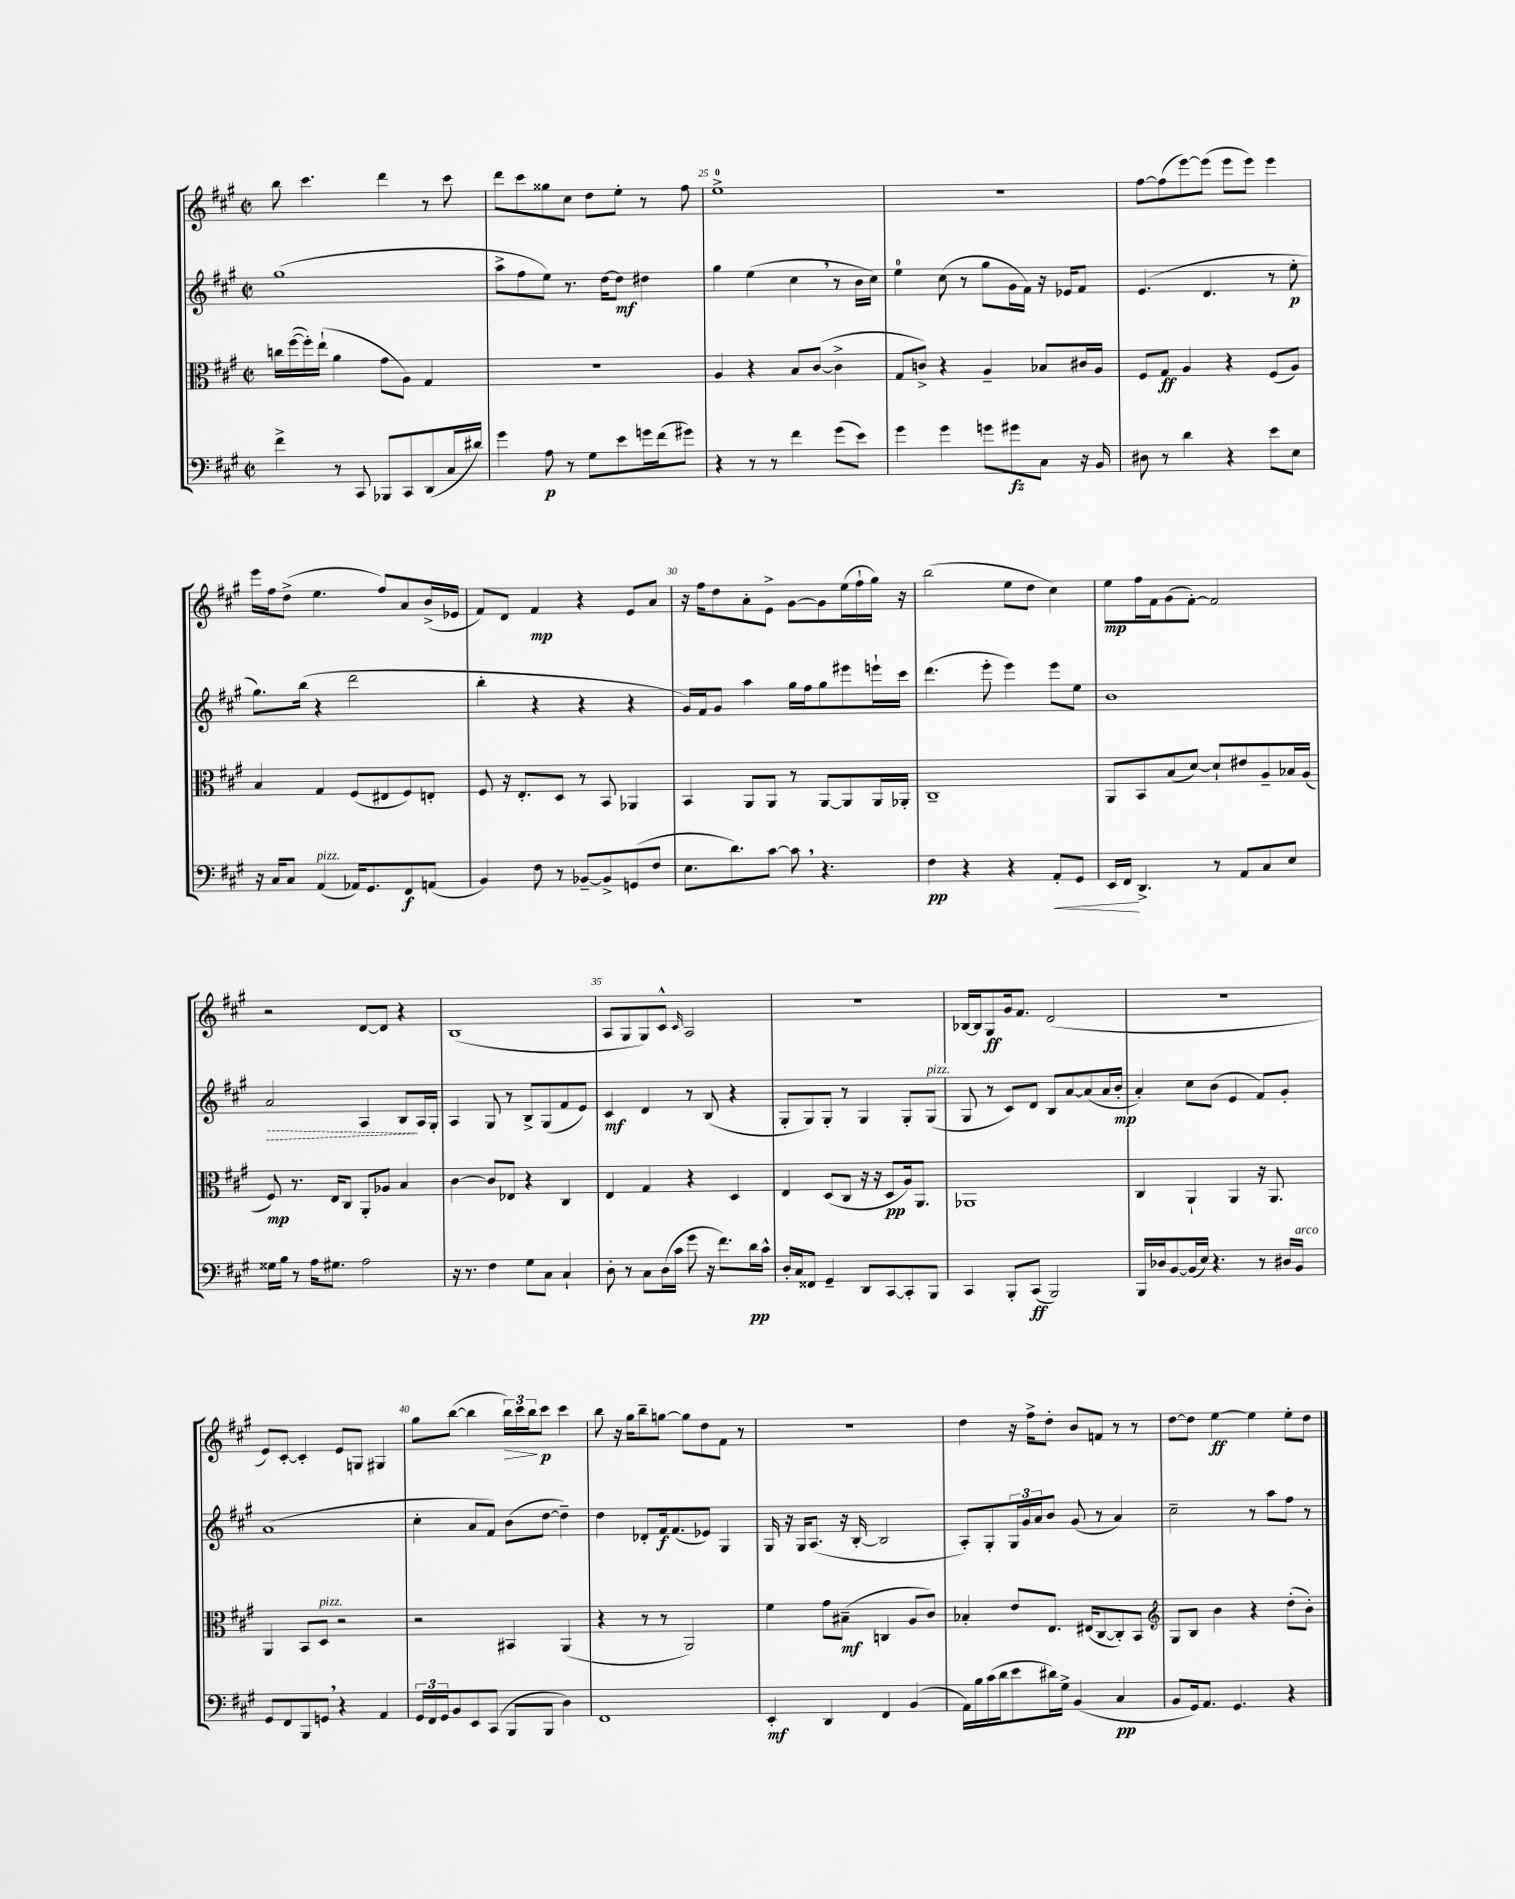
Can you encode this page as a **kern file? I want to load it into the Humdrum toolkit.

**kern	**kern	**kern	**kern
*staff4	*staff3	*staff2	*staff1
*clefF4	*clefC3	*clefG2	*clefG2
*k[f#c#g#]	*k[f#c#g#]	*k[f#c#g#]	*k[f#c#g#]
*M2/2	*M2/2	*M2/2	*M2/2
*met(c|)	*met(c|)	*met(c|)	*met(c|)
4f#^	16cc	(1gg#	8bb
.	([16ff#	.	.
.	16ff#'])	.	4.ccc#
.	(16ee`	.	.
8r	4a	.	.
8CC#	.	.	.
8BBB-	8g#	.	4ddd
8CC#	8A)	.	.
(8DD	4G#	.	8r
16C#	.	.	8ccc#
16d#)	.	.	.
=	=	=	=
4g#	1r	8aa^	8ddd
.	.	8ff#	8ccc#
8A	.	8ee)	8gg##
8r	.	8.r	8cc#
8G#	.	.	8dd
.	.	[16dd	.
8e	.	8dd]	8ee'
16g	.	4dd#	8r
(16f#	.	.	.
8g#)	.	.	8ff#
=	=	=	=
4r	4A	4gg#	1ee^
8r	4r	(4ee	.
8r	.	.	.
4f#	8B	4cc#	.
.	([8c#	.	.
(8g#	4c#^]	8r	.
8e)	.	16b	.
.	.	16cc#)	.
=	=	=	=
4g#	8G#	4ee	1r
.	8c^)	.	.
4g#	4r	(8cc#	.
.	.	8r	.
8g	4A~	8gg#	.
8g#	.	16g#	.
.	.	16f#)	.
8C#	8B-	16r	.
.	.	16e-	.
16r	16c#	8f#	.
16BB	16A	.	.
=	=	=	=
8D#	8F#	(4.e	[8ff#
8r	8G#	.	(8ff#]
4d	4A	.	[8eee)
.	.	4.d	(8eee]
4r	4r	.	8eee
.	.	.	8eee)
8e	(8F#	8r	4eee
8E	8A)	8ee'	.
=	=	=	=
16r	4B	8.gg#)	16eee
16C#	.	.	16ff#
8C#	.	.	(8dd^
.	.	(16bb	.
(4AA	4G#	4r	4.ee
16AA-)	(8F#	2ddd	.
8.GG#	.	.	.
.	8E#	.	8ff#)
8FF#	8F#)	.	8a
(8AA	8E'	.	(16b^
.	.	.	16e-
=	=	=	=
4BB)	8F#	4bb'	8f#)
.	16r	.	8d
.	8.E'	.	.
8F#	.	4r	4f#
8r	8D	.	.
[8BB-~	8r	4r	4r
8BB-^]	8BB	.	.
(8GG	4AA-	4r	8e
8F#	.	.	8a
=	=	=	=
8.E	4BB	16g#)	16r
.	.	16f#	16ff#
.	.	8g#	8dd
8.d)	.	.	.
.	8AA	4aa	8a'
[8c#	8AA	.	8e^
8c#]	8r	16gg#	[8g#
.	.	16ff#	.
4.r	[8AA	8gg#	8g#]
.	8AA]	8eee#	(16ee
.	.	.	16ff#`
.	16AA	16eee`	16gg#)
.	16AA-'	16ccc#	16r
=	=	=	=
4F#	1C#~	(4.ddd	(2bb
4r	.	.	.
.	.	8eee'	.
4r	.	4eee)	8ee
.	.	.	8dd
8AA'	.	8eee	4cc#)
8GG#	.	8ee	.
=	=	=	=
16EE	8AA	1b	8ee
16FF#	.	.	.
4.DD^	8BB	.	16ff#
.	.	.	16f#
.	(8B	.	(8g#
.	[8d)	.	[8f#')
8r	8d`]	.	2f#]
8AA	8e#	.	.
8C#	8A~	.	.
8E	16B-	.	.
.	(16A	.	.
=	=	=	=
16G##	8F#)	2a	2r
16B	.	.	.
8r	8.r	.	.
16A	.	.	.
8.G#	16E	.	.
.	8C#	.	.
2A	8AA'	4A	[8d
.	8A-	.	8d]
.	4B	8B	4r
.	.	16A	.
.	.	16G#'	.
=	=	=	=
16r	[4c#	4A	(1B
8.r	.	.	.
4F#	8c#]	8G#	.
.	8E-	8r	.
8G#	4r	8B^	.
8C#	.	(8G#	.
4C#`	4C#	8f#	.
.	.	8e)	.
=	=	=	=
8D'	4E	4c#	8A
8r	.	.	8G#
8C#	4G#	4d	8G#)
(16D	.	.	8c#^^
16c#	.	.	.
.	.	.	16qqc#
8g#	4r	8r	2A
16r	.	(8B	.
8.f#)	.	.	.
.	4D	4r	.
16d	.	.	.
16c#^^	.	.	.
=	=	=	=
16D'	4E	8G#'	1r
16C#	.	.	.
8FF##	.	8G#)	.
4GG#~	(8D	8G#'	.
.	8C#	8r	.
8DD	16r	4G#	.
.	16r	.	.
[8CC#	8D	.	.
8CC#']	16A)	8G#'	.
.	8.AA	.	.
8BBB	.	(8G#	.
=	=	=	=
4CC#	1AA-	8G#	[16B-
.	.	.	16B-]
.	.	8r	8G#
8BBB'	.	8c#)	16g#
.	.	.	8.f#
(8CC#	.	8d	.
2BBB)	.	8B	(2d
.	.	[8a	.
.	.	(8a]	.
.	.	16a	.
.	.	16b'	.
=	=	=	=
16BBB	4C#	4a')	1r
16D-	.	.	.
[8BB	.	.	.
(16BB]	4AA`	8cc#	.
16E)	.	.	.
4.r	.	(8b	.
.	4AA	4e	.
8r	16r	8f#)	.
.	8.AA	.	.
16D#	.	8g#'	.
16BB	.	.	.
=	=	=	=
8GG#	4AA	(1a	8e)
8FF#	.	.	[8c#'
8BBB	8BB	.	4c#']
8GG	8D	.	.
4r	2r	.	8e
.	.	.	8G
4AA	.	.	4G#
=	=	=	=
24GG#	2r	4cc#'	8gg#
24FF#	.	.	.
24GG#	.	.	.
8BB	.	.	([8bb
8EE	.	8a	4bb]
(8CC#	.	8f#)	.
8BBB	4BB#	(8b	24bb)
.	.	.	24ccc#
.	.	.	24bb
8BBB	.	[8dd	8ccc#
4D)	(4AA	4dd~])	4ccc#
=	=	=	=
1FF#	4r	4dd	8bb
.	.	.	16r
.	.	.	16gg#
.	8r	8d-'	8bb~
.	8r	16f#	[8gg
.	.	(8.f#	.
.	2AA)	.	8gg]
.	.	8e-)	8dd
.	.	4G#	8f#
.	.	.	8r
=	=	=	=
4EE'	4f#	16G#	1r
.	.	16r	.
.	.	16G#	.
.	.	(8.A	.
4DD	8g#	.	.
.	(8B#~	16r	.
.	.	[16B'	.
4FF#	4C	2B]	.
(4BB	8A	.	.
.	8c#)	.	.
=	=	=	=
16AA)	4B-'	8A')	4dd
16B	.	.	.
(16c#	.	8G#'	.
16d	.	.	.
8e	8e	24G#	16r
.	.	24g#	.
.	.	.	16ff#^
.	.	24a	.
16d#)	8.E	8b	8dd'
16G#^	.	.	.
(4BB	.	(8g#	8b
.	(16E#	.	.
.	[8C#	8r	8f
4C#	8C#'])	4a)	8r
.	8BB	.	8r
=	=	=	=
*	*clefG2	*	*
8BB	8G#	2cc#~	[8dd
16GG#)	8B	.	8dd]
8.AA	.	.	.
.	4b	.	[4ee
4.GG#	.	.	.
.	4r	8r	4ee]
.	.	8aa	.
4r	(8dd'	8ff#	8ee'
.	8b')	8r	8dd
==	==	==	==
*-	*-	*-	*-
